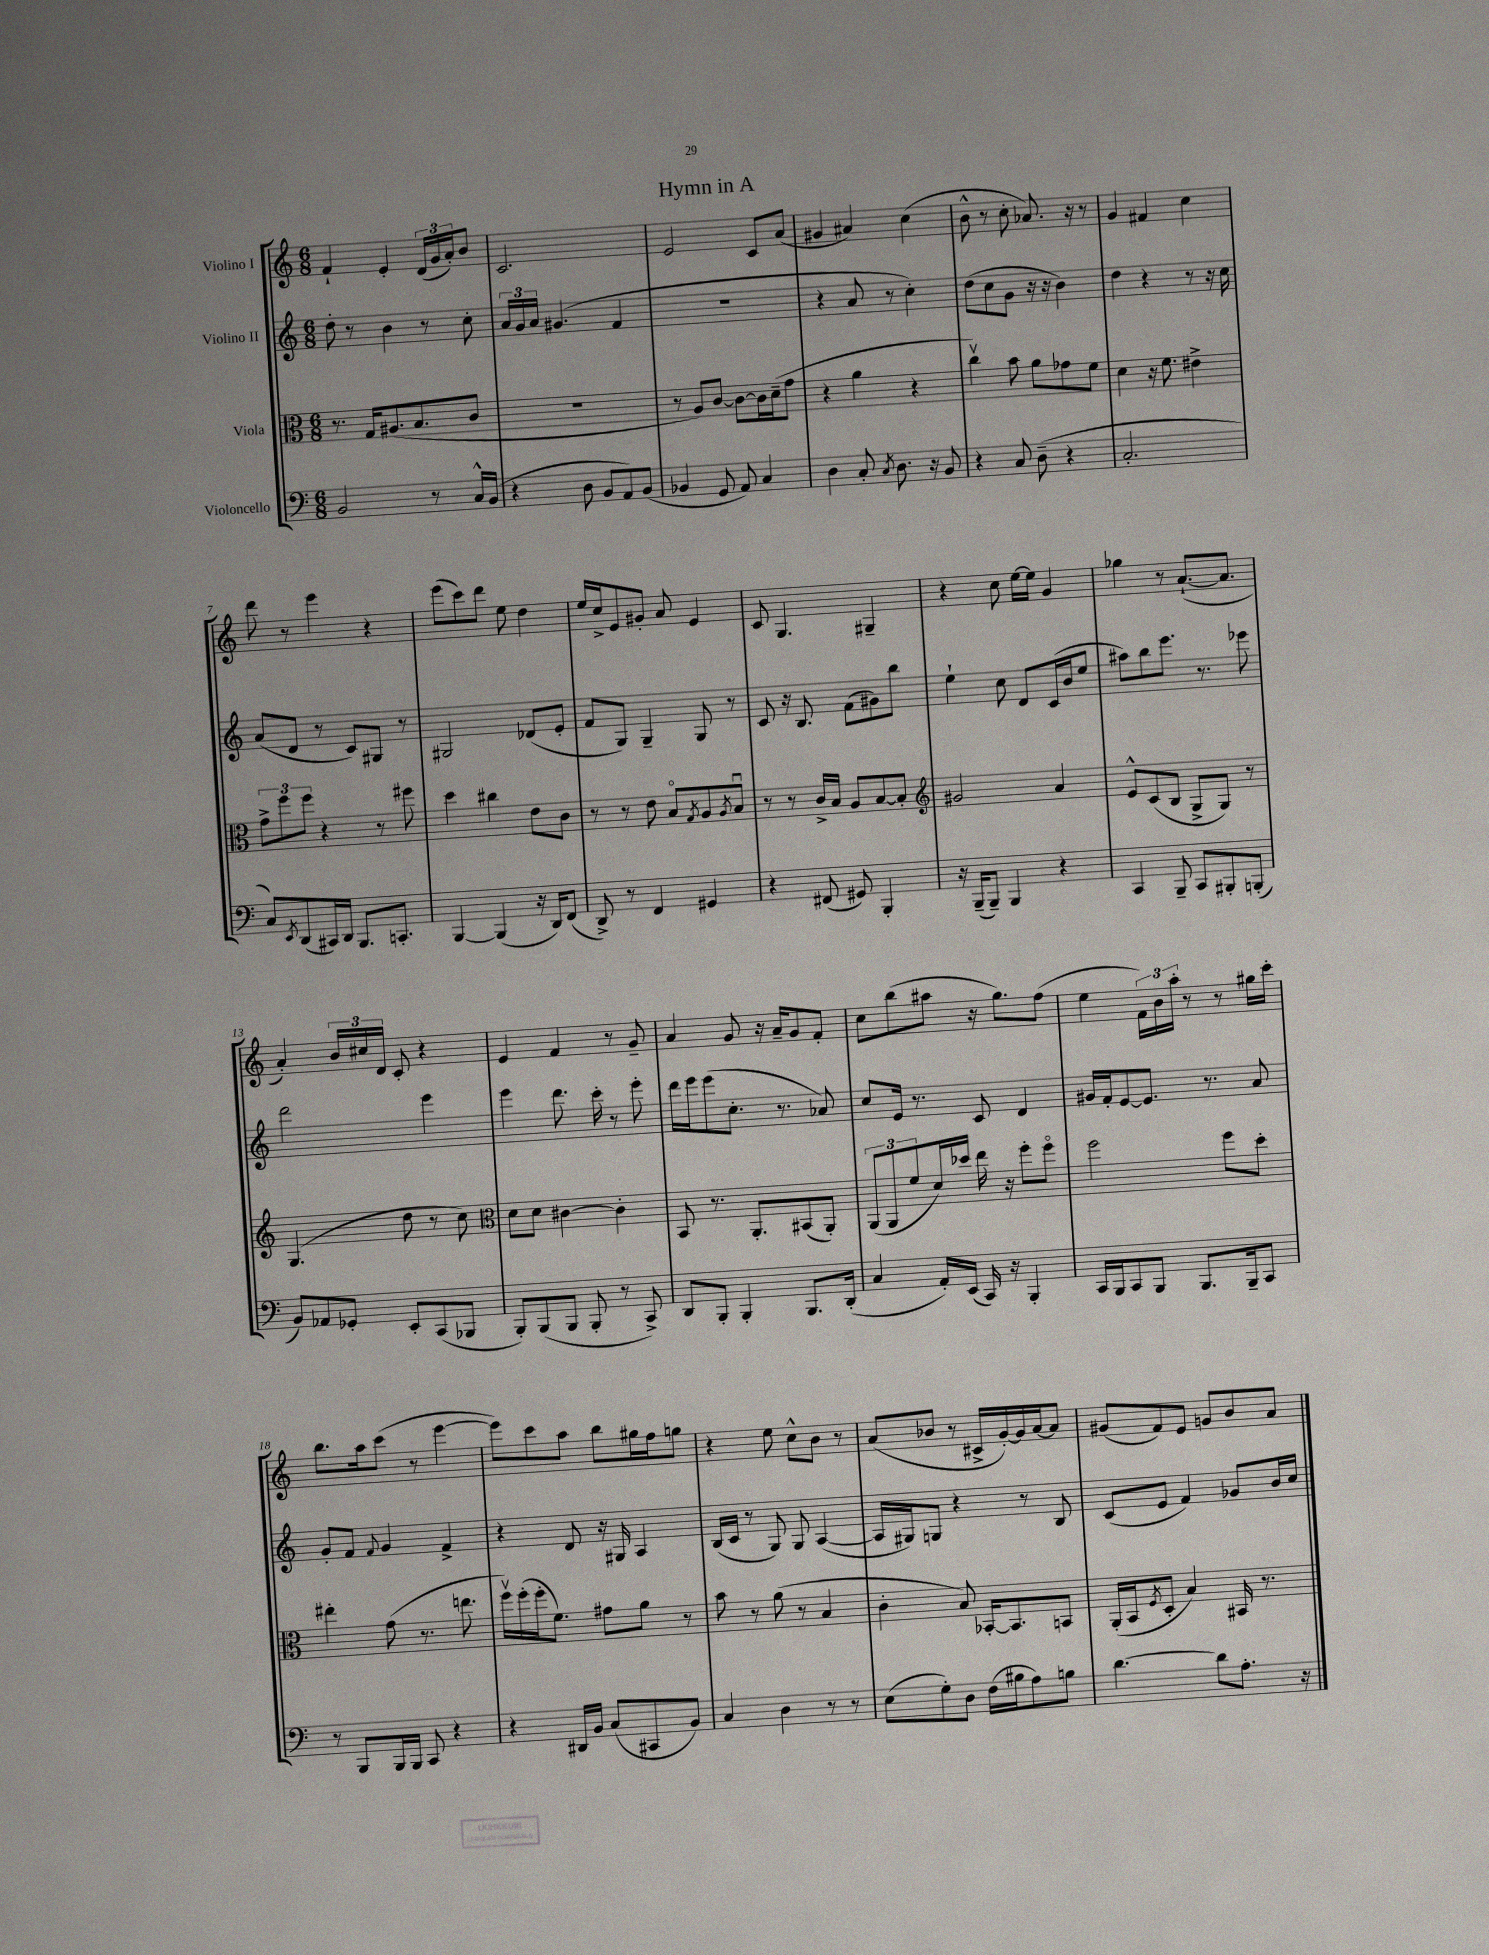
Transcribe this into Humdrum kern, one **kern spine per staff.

**kern	**kern	**kern	**kern
*part4	*part3	*part2	*part1
*staff4	*staff3	*staff2	*staff1
*I"Violoncello	*I"Viola	*I"Violino II	*I"Violino I
*clefF4	*clefC3	*clefG2	*clefG2
*k[]	*k[]	*k[]	*k[]
*M6/8	*M6/8	*M6/8	*M6/8
=1	=1	=1	=1
2BB/	8.r	8dd'\	4f`/
.	.	8r	.
.	16G/KL	.	.
.	(8.A#X/	4b\	4e'/
.	8.B/	.	.
8r	.	8r	(24d/LL
.	.	.	24g/
.	.	.	24a'/J)
16C^^/LL	8c/J	8cc'\	8b/J
(16BB/JJ	.	.	.
=2	=2	=2	=2
4r	2.r	24a/LL	2.c/
.	.	24g/	.
.	.	24a/JJ	.
.	.	(4.g#X/	.
8D\	.	.	.
8BB/L	.	.	.
8AA/)	.	4f/	.
(8BB/J	.	.	.
=3	=3	=3	=3
4BB-X/	8r	2.r	2e/
.	8A/L)	.	.
8GG/	[8c/J	.	.
8AA/)	8c\L_	.	.
4C/	16c\L]	.	8c/L
.	(16d~\J	.	.
.	8g\J	.	(8a/J
=4	=4	=4	=4
4D\	4r	4r	4g#X/
8C'/	4a\	8a/	4a#X/)
8qC/	.	.	.
8.D\	.	8r	.
.	4r	4cc'\)	(4cc\
16r	.	.	.
8BB/	.	.	.
=5	=5	=5	=5
4r	4ccv\)	(8dd\L	8b^^\
.	.	8cc\	8r
8C/	8b\	8g\J	8cc'\
(8D~\	8a\L	16r	8.a-X/)
.	.	16r	.
4r	8g-X\	4b\)	.
.	.	.	16r
.	8f\J	.	8r
=6	=6	=6	=6
2.C'/	4d\	4dd\	4g/
.	16r	4r	4f#X/
.	8.f\	.	.
.	4e#X^\	8r	4cc\
.	.	16r	.
.	.	16cc\	.
!!LO:LB:g=z
=7	=7	=7	=7
8C/L)	12g^\L	(8a/L	8ddd\
.	12ff\	.	.
8qEE/	.	.	.
(8DD/	.	8d/J	8r
.	12ff\J	.	.
16CC#X/L)	4r	8r	4eee\
16DD/JJ	.	.	.
8.BBB/L	.	8c/L)	.
.	8r	8G#X/J	4r
8.CCn'/J	.	.	.
.	8ff#X\	8r	.
=8	=8	=8	=8
[4BBB/	4dd\	2G#X/	(8eee\L
.	.	.	8ccc\)
(4BBB/]	4cc#X\	.	8ddd\J
.	.	.	8ee\
16r	8e\L	(8d-X/L	4dd\
16DD/KL)	.	.	.
(8FF/J	8c\J	8e'/J	.
=9	=9	=9	=9
8DD^/)	8r	8f/L	16ee/LL
.	.	.	16cc^/J
8r	8r	8G/J)	8e/
4FF/	8e\	4G~/	8g#X'/J
.	8B/L	.	8a/
.	8qG/	.	.
4GG#X/	8A/	8G/	4e/
.	8qA/	.	.
.	8Bu/J	8r	.
=10	=10	=10	=10
4r	8r	8c/	8c/
.	8r	16r	4.G/
.	.	8.B/	.
(8FF#X/	16c^/LL	.	.
.	16B/JJ	.	.
8GG#X/)	8A/L	(8f\L	.
4BBB'/	[8B/	8g#X\)	4G#X~/
.	8B'/J]	8bb\J	.
=11	=11	=11	=11
*	*clefG2	*	*
16r	2g#X/	4ee`\	4r
(16BBB~/KL	.	.	.
8BBB~/J)	.	.	.
4BBB/	.	8cc\	8cc\
.	.	8d/L	[16ee\LL
.	.	.	16ee\JJ]
4r	4a/	(16c/L	4g/
.	.	16b/J	.
.	.	8ee/J	.
=12	=12	=12	=12
4CC/	8e^^/L	8aa#X\L)	4gg-X\
.	(8c/	8bb\	.
8BBB~/	8B/J	8.eee\J	8r
8CC/L	8G^/L	.	([8.a`/L
.	.	8.r	.
8BBB#X'/	8G/J)	.	.
.	.	.	8.a/J]
(8BBBn'/J	8r	8eee-X\	.
!!LO:LB:g=z
=13	=13	=13	=13
8BB/L)	(4.G/	2ddd\	4a'/)
8AA-X/	.	.	.
8GG-X'/J	.	.	24b/LL
.	.	.	24cc#X/
.	.	.	24d/JJ
8EE'/L	8dd\	.	8c'/
(8CC/	8r	4eee\	4r
8BBB-X/J	8cc\)	.	.
=14	=14	=14	=14
*	*clefC3	*	*
8BBB'/L)	8d\L	4eee\	4e/
(8BBB/	8d\J	.	.
8BBB/J	[4c#X\	8.ddd\	4f/
8BBB'/	.	.	.
.	.	16ccc'\	.
8r	4c#'\]	8r	8r
8CC^/)	.	8eee'\	8g~/
=15	=15	=15	=15
8DD/L	8BB/	16ddd\LL	4a/
.	.	16eee\J	.
8BBB'/J	8.r	(8eee\	.
4BBB'/	.	8.cc'\J	8g/
.	8.AA'/L	.	.
.	.	.	16r
.	.	8.r	16a~/KL
8.BBB/L	(8BB#X/	.	8g/
.	8AA'/J)	8a-X/)	8f'/J
(16DD'/Jk	.	.	.
=16	=16	=16	=16
4C/	(12AA/L	8cc/L	8cc\L
.	12AA/	.	.
.	.	16e/Jk	(8bb\
.	12f/	.	.
.	.	8.r	.
16AA'/LL)	16d/L)	.	8aa#X\J
(16EE/JJ	16dd-X/JJ	.	.
16CC/)	16ee\	8c/	16r
16r	16r	.	8.gg\L)
4BBB'/	8ff'\L	4d/	.
.	8ff\J	.	(8ff\J
=17	=17	=17	=17
16CC/LL	2ff\	16g#X/LL	4ee\
16BBB/J	.	16f'/J	.
8CC/	.	[8e/	.
8BBB/J	.	8.e/J]	24f\LL)
.	.	.	24b\
.	.	.	24aa'\JJ
8.BBB/L	.	.	8r
.	.	8.r	.
.	8ff\L	.	8r
16BBB~/k	.	.	.
8CC/J	8dd'\J	8a/	16gg#X\LL
.	.	.	16ccc'\JJ
!!LO:LB:g=z
=18	=18	=18	=18
8r	4ee#X'\	8g'/L	8.bb\L
8BBB/L	.	8f/J	.
.	.	.	16aa\k
.	.	8qqf/	.
16BBB/L	(8g\	4g/	(8ccc\J
16BBB/JJ	.	.	.
8CC/	8.r	.	8r
4r	.	4f^/	[4eee\
.	8.een\	.	.
=19	=19	=19	=19
4r	16ffv\LL)	4r	8eee\L])
.	(16ff'\	.	.
.	16ff'\J	.	8ccc\
.	8.f\J)	.	.
16DD#X/LL	.	8d/	8aa\J
16BB/JJ	.	.	.
(8C/L	8g#X\L	16r	8bb\L
.	.	16G#X/	.
8CC#X/	8a\J	4A/	16gg#X\L
.	.	.	16ff\J
8BB/J)	8r	.	8ggn\J
=20	=20	=20	=20
4C/	8b\	(16B/LL	4r
.	.	16c/JJ	.
.	8r	8r	.
4D\	(8a\	8G/)	8ee\
.	8r	8G/	8cc^^\L
8r	4B/	([4A/	8b\J
8r	.	.	8r
=21	=21	=21	=21
(8E\L	4c'\	16A/LL]	(8a/L
.	.	16G#X/J)	.
8G'\)	.	8Gn/J	8b-X/J
8D\J	8B/)	4r	8r
(16F\LL	[16BB-X'/KL	.	16c#X^/LL
16B#X\J	8.BB-/]	.	[16g'/)
8A\)	.	8r	16g/]
.	.	.	[16a/J
8Bn\J	8BBn/J	8B/	8a/J]
=22	=22	=22	=22
[4.d\	(16AA'/LL	(8c/L	(8g#X/L
.	16BB/J	.	.
.	8qF/	.	.
.	8D'/J	8e/J	8f/)
.	4B/)	4f/)	8e/J
8d\L]	.	.	8gn/L
8.A'\J	16BB#X/	8g-X/L	8b/
.	8.r	.	.
.	.	16b/L	8a/J
16r	.	16cc/JJ	.
==	==	==	==
*-	*-	*-	*-
